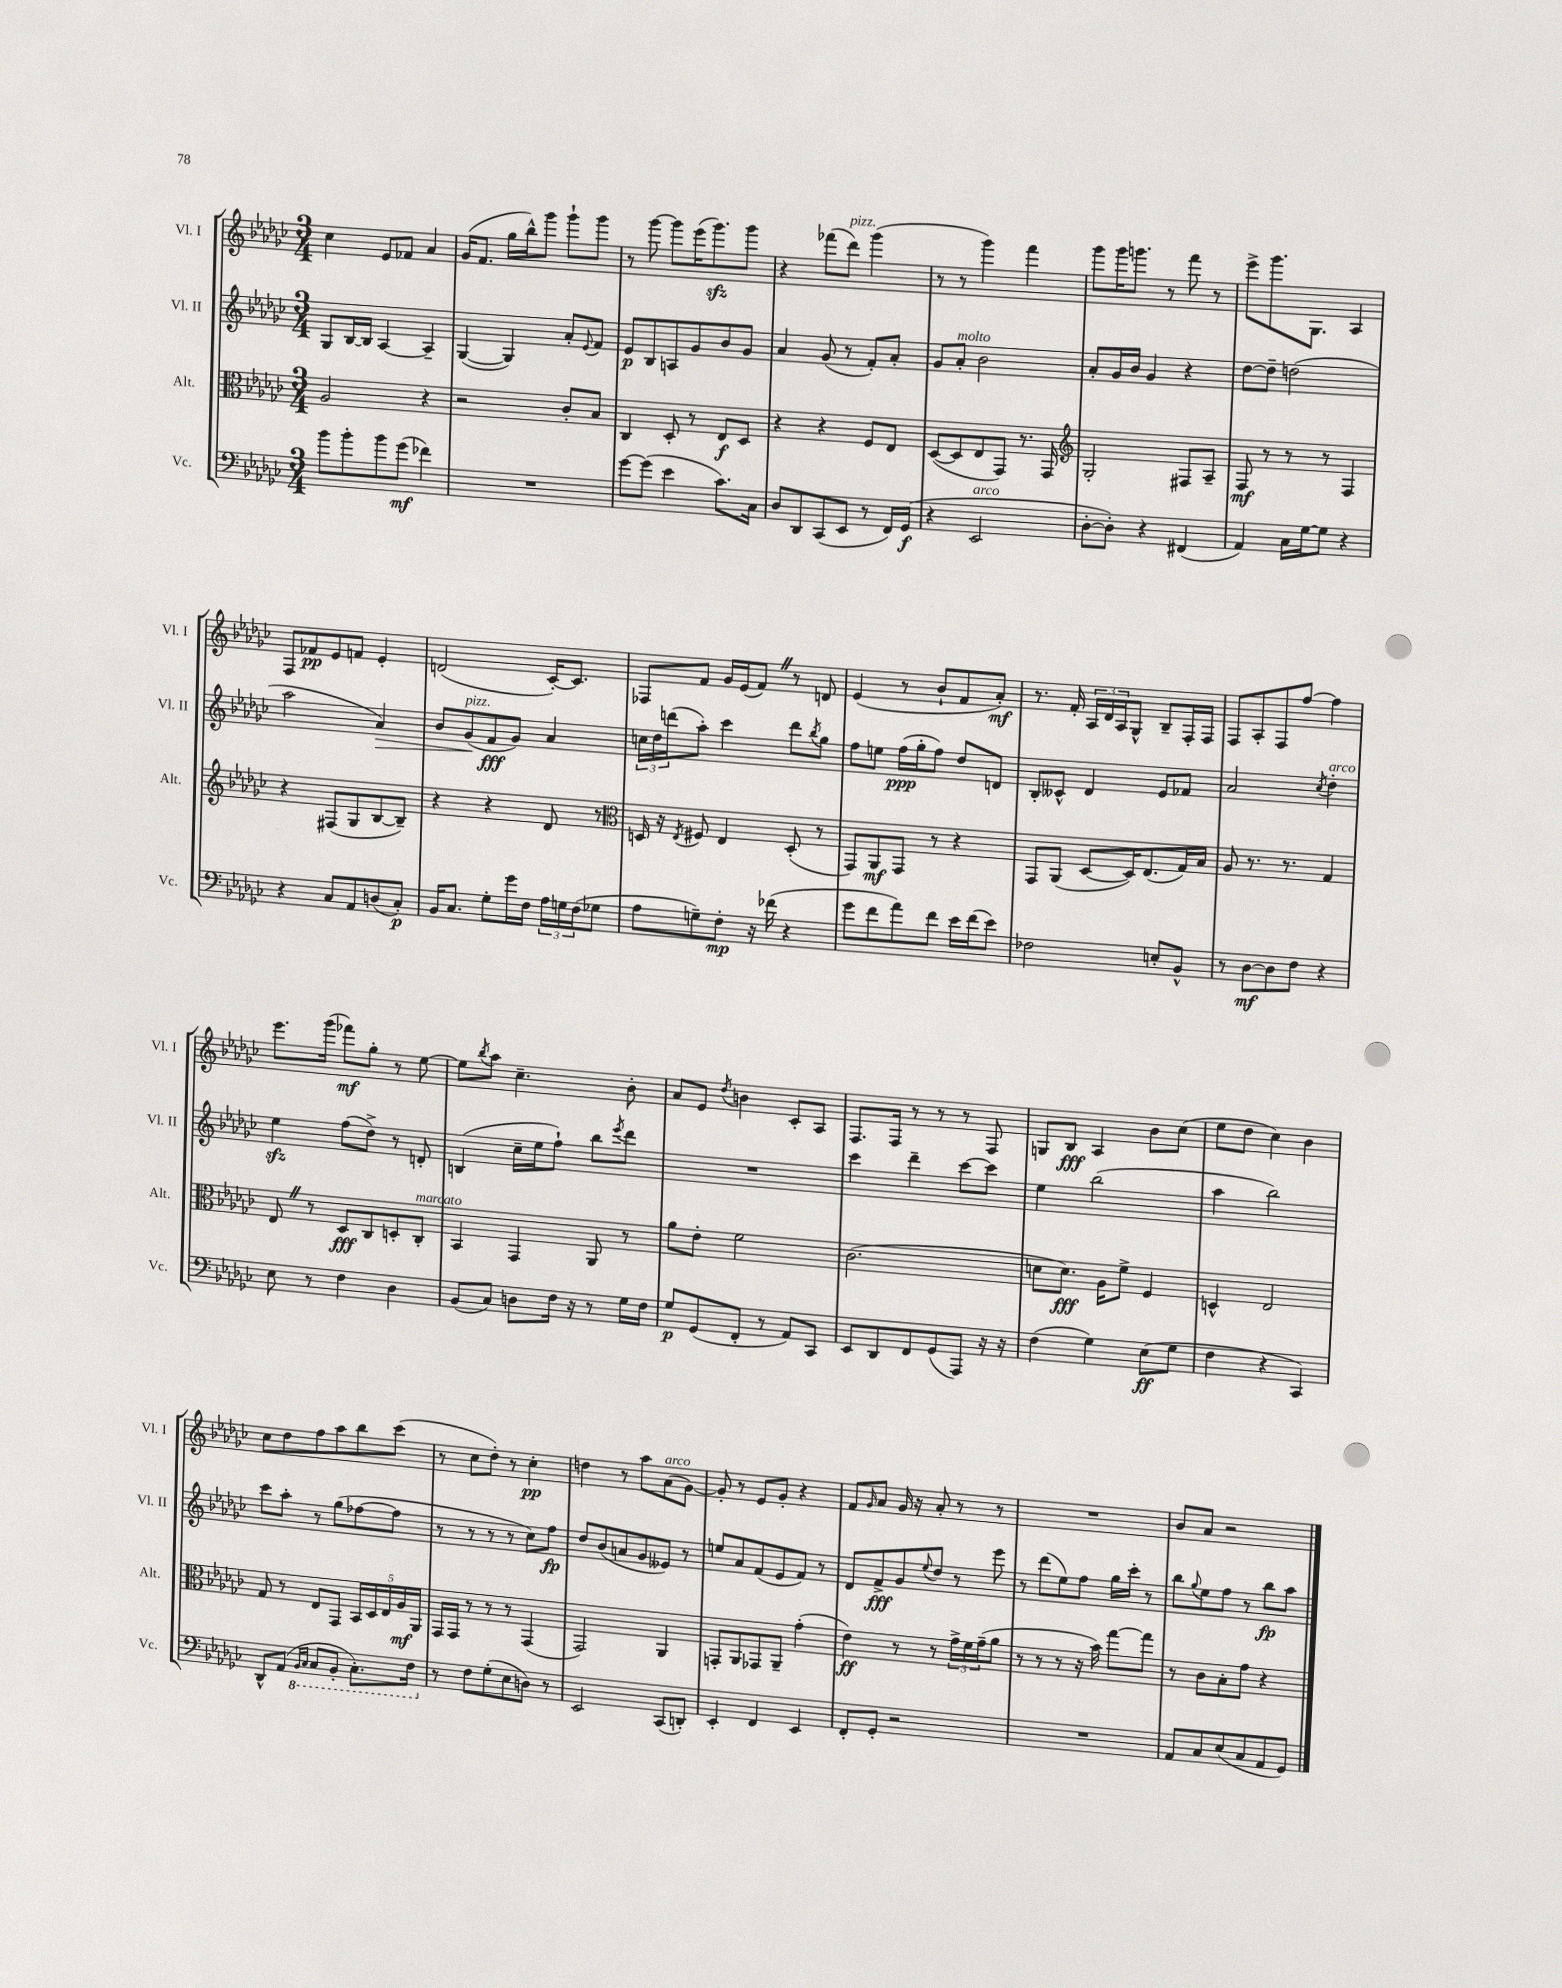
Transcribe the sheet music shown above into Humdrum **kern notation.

**kern	**kern	**kern	**kern
*staff4	*staff3	*staff2	*staff1
*clefF4	*clefC3	*clefG2	*clefG2
*k[b-e-a-d-g-c-]	*k[b-e-a-d-g-c-]	*k[b-e-a-d-g-c-]	*k[b-e-a-d-g-c-]
*M3/4	*M3/4	*M3/4	*M3/4
8b-	2A-	8G-	4cc-
8b-'	.	[16B-	.
.	.	16B-]	.
8b-	.	[4A-	8e-
(8g-	.	.	8f-
4f-)	4r	4A-~]	4a-
=	=	=	=
2.r	2r	([4G-	(16g-
.	.	.	8.f
.	.	4G-])	16gg-
.	.	.	16bb-^^)
.	.	.	8ggg-
.	8c-'	8a-'	8ggg-`
.	.	8qqe-	.
.	8B-	8f	8ggg-
=	=	=	=
[8g-	4C-	8e-	8r
(8g-]	.	8B-	[8ggg-
4e-	8D-'	8A	8ggg-]
.	8r	8g-	(16eee-
.	.	.	8.ggg-)
8.c-)	8E-	8b-	.
.	8D-	8g-	8ggg-
16C-	.	.	.
=	=	=	=
8D-	4r	4a-	4r
8DD-	.	.	.
(8CC-	4r	(8g-	(8fff-
8EE-	.	8r	8ddd-)
8r	8F	8f')	(4ggg-
16FF)	8E-	8a-'	.
(16GG-	.	.	.
=	=	=	=
4r	([8D-	8g-	8r
.	8D-]	8a-'	8r
2EE-	8E-	2b-	4ggg-)
.	8GG-)	.	.
.	8.r	.	4fff
.	16GG-	.	.
=	=	=	=
*	*clefG2	*	*
[8D-'	2G-'	8a-'	8ggg-
8D-'])	.	16g-	16ggg-
.	.	16b-	8.ggg
4r	.	4g-	.
.	.	.	8r
(4FF#	8F#	4r	8fff
.	8A-~	.	8r
=	=	=	=
4AA-)	8F	[8dd-	8eee-^
.	8r	8dd-~]	8.ggg-
16C-	8r	(2dd	.
[16G-	.	.	8.G-
8G-]	8r	.	.
4r	4F	.	4A-
=	=	=	=
4r	4r	2aa-	8F
.	.	.	8f-
8C-	(8F#	.	8e-
8AA-	8G-	.	8f
(8D	[8B-	4a-)	4e-'
8C-')	8B-~])	.	.
=	=	=	=
16BB-	4r	8b-	(2d
8.C-	.	.	.
.	.	(8g-	.
8G-'	4r	8f	.
16g-	.	8g-)	.
16F	.	.	.
24A-	8d-	4a-	[16c-')
24G	.	.	.
.	.	.	8.c-]
(24F	.	.	.
8G-	8r	.	.
=	=	=	=
*	*clefC3	*	*
8A-	16D	24cc	8F-
.	.	24dd-	.
.	16r	.	.
.	.	(24ddd	.
.	8qE-	.	.
8G~)	8F#	8aa-')	8f
8F'	4E-	4ccc-	16g-
.	.	.	(16e-
16r	.	.	8f)
(16f-	.	.	.
4r	(8D'	8ddd	8r
.	.	8qbb-	.
.	8r	8gg-	8d
=	=	=	=
8g-	8GG-)	8ff	(4e-
8f	8AA-	8ee	.
8a-)	8GG-	(16ff	8r
.	.	16gg-'	.
8f	8r	8ff)	8b-`
16e-	4r	8dd-	8f
(16f	.	.	.
8e-)	.	8d	8a-')
=	=	=	=
2F-	8GG-	8B-'	8.r
.	(8AA-	8c--^^	.
.	.	.	16f'
.	[8D-	4d-	24A-
.	.	.	24d-
.	.	.	24A-
.	16D-])	.	8G-^^
.	(8.E-	.	.
8E'	.	8e-	8B-~
8BB-^^	16G-)	8f-	16F'
.	16B-	.	16F
=	=	=	=
8r	8A-	2a-	8F
[8D-	8.r	.	8A-'
8D-]	.	.	8F
.	8.r	.	.
8F	.	.	[8ff
.	.	8qcc-	.
4r	4G-	4dd-'	4ff]
=	=	=	=
8E-	8E-	4ee-	8.eee-
8r	8r	.	.
.	.	.	(16ggg-
4F	8D-	(8ff	8fff-)
.	8C-	8dd-^)	8gg-'
4D-	8D'	8r	8r
.	8C-'	8d'	[8ee-
=	=	=	=
(8BB-	4BB-	(4B	8ee-]
.	.	.	8qbb-
8C-)	.	.	8aa-
8D	4GG-	16cc-~	4.cc-~
.	.	16ee-	.
16F	.	8ff`)	.
16r	.	.	.
8r	8AA-	8bb-	.
.	.	8qeee-	.
16G-	8r	8ddd-	8b-'
16F	.	.	.
=	=	=	=
8G-	8a-	2.r	8a-
(8GG-	8e-'	.	8e-
.	.	.	8qdd-
8FF'	2f	.	4b
8r	.	.	.
8AA-)	.	.	8c-'
8CC-	.	.	8A-
=	=	=	=
8EE-	(2.c-	4ccc-	8.F
8DD-	.	.	.
.	.	.	16F
8FF	.	4ddd-~	8r
(8GG-	.	.	8r
8AAA-)	.	[8ccc-	8r
16r	.	8ccc-]	8F
16r	.	.	.
=	=	=	=
(4F	8d	4ee-	8G
.	8.d)	.	8B-
4G-)	.	(2bb-	4A-
.	16A-	.	.
.	8f^	.	.
(8E-	4F	.	8b-
8G-	.	.	(8cc-
=	=	=	=
4F	4D^^	4aa-	8ee-
.	.	.	8dd-
4r	2E-	2bb-)	4cc-)
4CC-)	.	.	4b-
=	=	=	=
8DD-^^	8G-	8ccc-	8cc-
(8AA-	8r	8aa-'	8dd-
16qqBBB-	.	.	.
16qqCC-	.	.	.
8CC-	8E-	8r	8ff
8BBB-'	8GG-	(8gg-	8aa-
8.CC-')	20BB-	[8ff-	8bb-
.	20D-	.	.
.	20E-	.	.
.	.	8ff-]	(8ccc-
.	20A-	.	.
16FF	.	.	.
.	20AA-	.	.
=	=	=	=
8r	16GG-	8r	8r
.	16GG-	.	.
8F	8r	8r	8cc-
(8G-'	8r	8r	8dd-')
8E-	8r	8r	8r
8D)	(4GG-	8cc-)	4cc-'
8r	.	8ff	.
=	=	=	=
2EE-	2GG-)	8dd-	4dd
.	.	(8b-	.
.	.	8a	8r
.	.	8g-	8aa-
(8CC-	4AA-	8e--)	(8a-
8DD')	.	8r	[8g-)
=	=	=	=
4EE-'	8GG'	8ee	8g-']
.	8AA-	8a-	8r
4FF	8GG-	(8f	8e-
.	8AA-~	8e-	8g-'
4EE-	(4g-'	8f)	4r
.	.	8r	.
=	=	=	=
8FF'	4e-)	8d-	8f
.	.	.	16qqg-
8GG-'	.	8f^	8a-
2r	8r	8g-	16g-
.	.	.	16r
.	.	8qqee-	.
.	8r	8dd-	8a-'
.	24g-^	8r	8r
.	24f	.	.
.	(24g-~	.	.
.	8a-	8eee-	8r
=	=	=	=
2.r	8r	8r	2.r
.	8r	(8ddd-	.
.	8r	8ee-)	.
.	16r	8ff	.
.	16b-)	.	.
.	[8gg-	16gg-	.
.	.	16ccc-'	.
.	8gg-]	8r	.
=	=	=	=
8AA-	8r	8bb-	8b-
.	.	8qqgg-	.
8C-	8c-	8ee-	8a-
(8E-	8B-'	8ff	2r
8C-	8g-	8r	.
8AA-	4r	8bb-	.
8GG-)	.	8aa-	.
==	==	==	==
*-	*-	*-	*-
